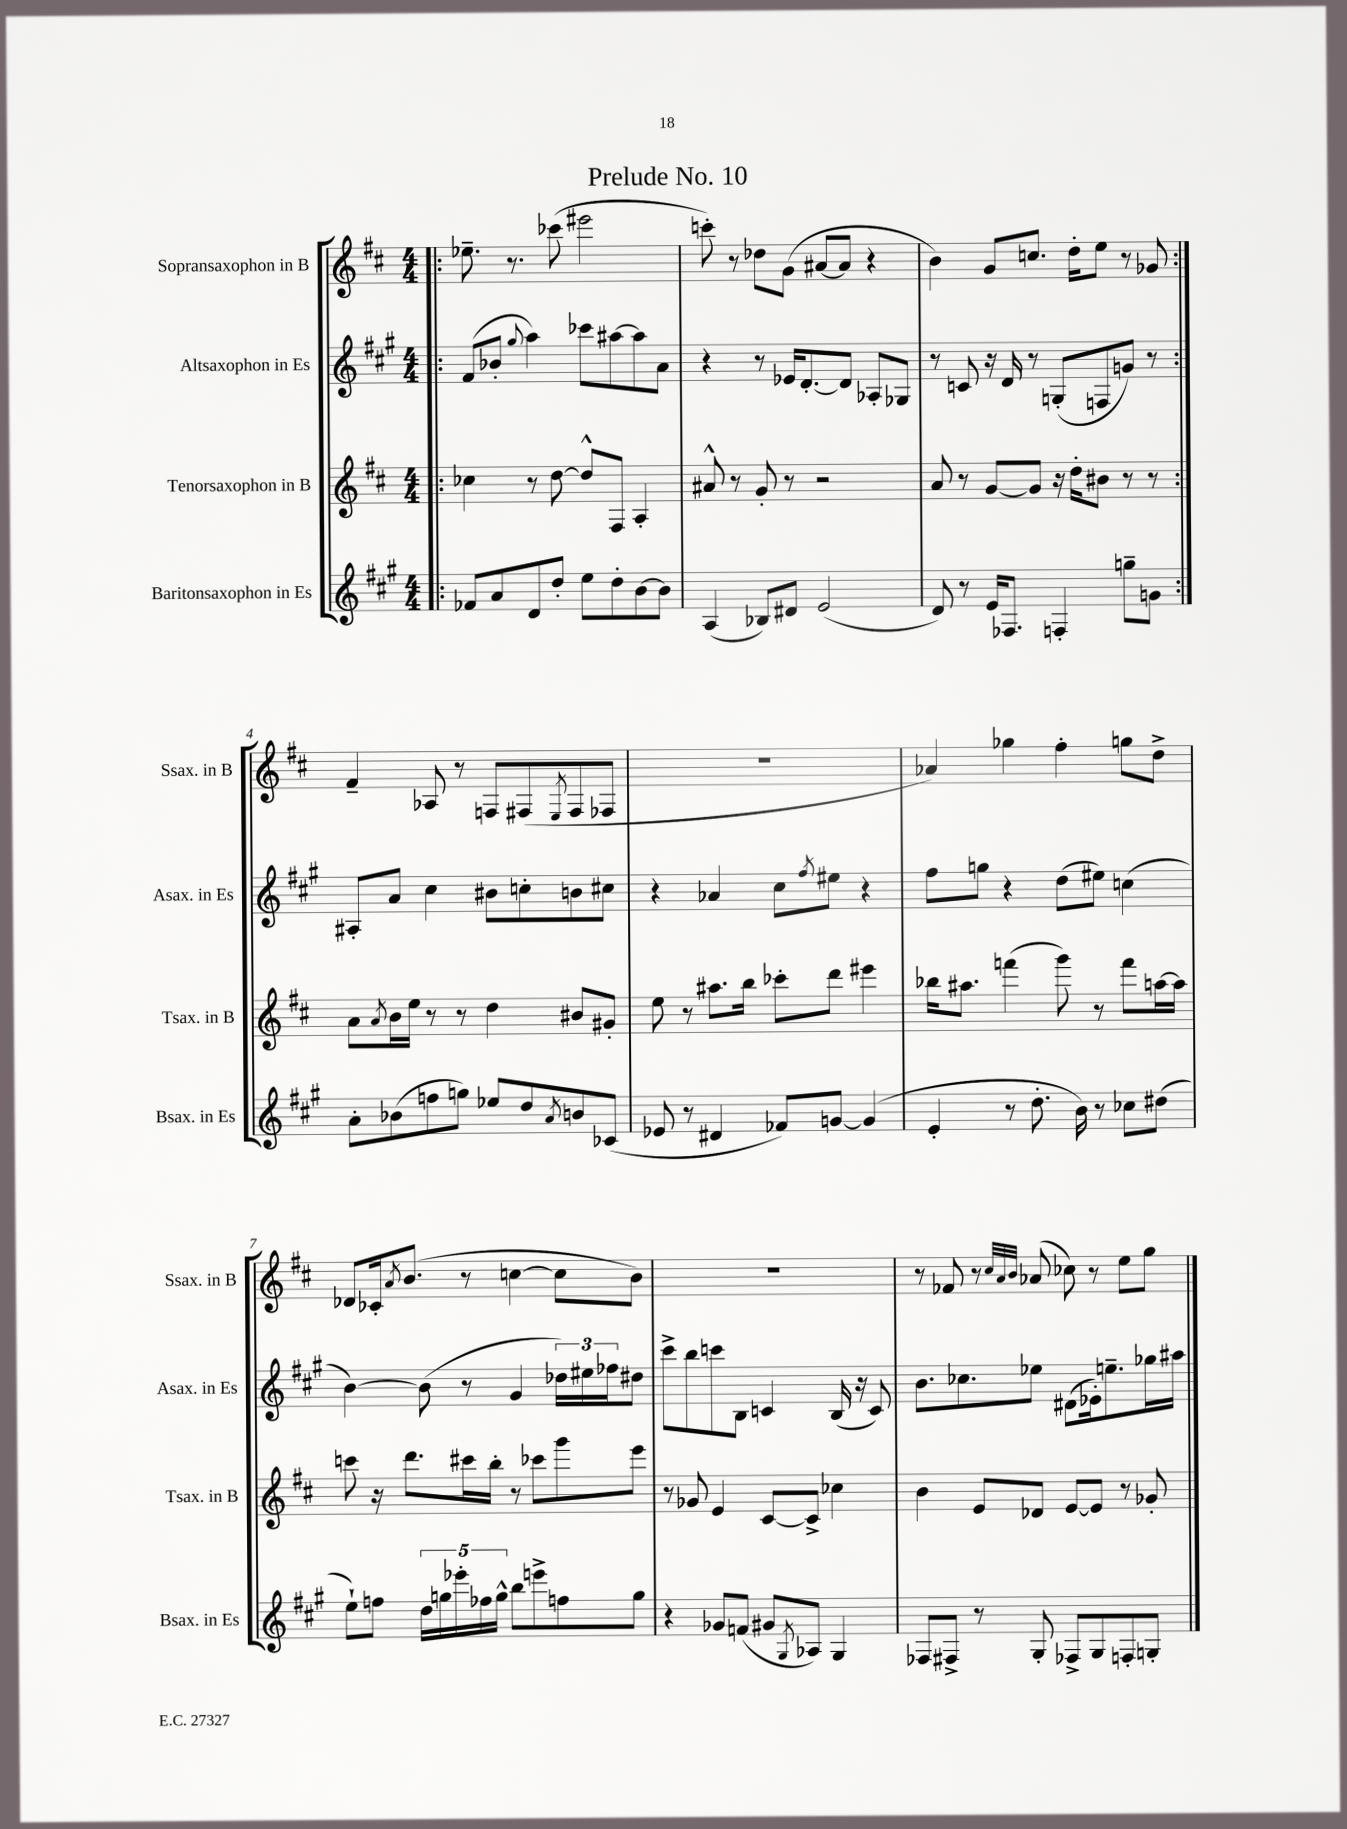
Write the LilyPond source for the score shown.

\header { title = "Prelude No. 10" }
<<
\new StaffGroup <<
\new Staff = "s0" \with { instrumentName = "Sopransaxophon in B" shortInstrumentName = "Ssax. in B" } {
    \clef treble \key d \major \numericTimeSignature \time 4/4
    \repeat volta 2 { \bar ".|:" ees''8.-- r8. ces'''8( eis'''2 |
    c'''8-.) r8 des''8 g'8( ais'8~ ais'8 r4 |
    b'4) g'8 c''8. d''16-. e''8 r8 ges'8 | }
    fis'4-- aes8 r8 f8 fis8( \acciaccatura { e8 } fis8 fes8 |
    R1 |
    aes'4) ges''4 fis''4-. g''8 d''8-> |
    des'8 ces'16-. \acciaccatura { a'8 } b'8.( r8 c''4~ c''8 b'8) |
    R1 |
    r8 fes'8 r8 \grace { cis''32 a'32 b'32 } aes'8( ces''8) r8 e''8 g''8 \bar "|." |
}
\new Staff = "s1" \with { instrumentName = "Altsaxophon in Es" shortInstrumentName = "Asax. in Es" } {
    \clef treble \key a \major \numericTimeSignature \time 4/4
    \repeat volta 2 { \bar ".|:" fis'8( bes'8-. \appoggiatura { gis''8 } a''4) ces'''8 ais''8~ ais''8 a'8 |
    r4 r8 ees'16 d'8.~-. d'8 aes8-. ges8 |
    r8 c'8 r16 d'16 r8 g8-.( f8 g'8) r8 | }
    ais8-. a'8 cis''4 bis'8 c''8-. b'8 cis''8 |
    r4 aes'4 cis''8 \acciaccatura { fis''8 } eis''8 r4 |
    fis''8 g''8 r4 d''8( eis''8) c''4( |
    b'4~) b'8( r8 gis'4 \tuplet 3/2 { des''16) eis''16 fes''16 } dis''8 |
    cis'''8-> b''8 c'''8 b8 c'4 b16( r16 c'8) |
    b'8. ces''8. ees''8 dis'8( ees'16-.) e''8.-- ges''16 ais''16 \bar "|." |
}
\new Staff = "s2" \with { instrumentName = "Tenorsaxophon in B" shortInstrumentName = "Tsax. in B" } {
    \clef treble \key d \major \numericTimeSignature \time 4/4
    \repeat volta 2 { \bar ".|:" ces''4 r8 d''8~ d''8-^ fis8 a4-. |
    ais'8-^ r8 g'8-. r8 r2 |
    a'8 r8 g'8~ g'8 r16 d''16-. bis'8 r8 r8 | }
    a'8 \acciaccatura { a'8 } b'16 e''16 r8 r8 d''4 bis'8 gis'8-. |
    e''8 r8 ais''8. b''16 ces'''8-. d'''8 eis'''4 |
    bes''16 ais''8. f'''4( g'''8) r8 f'''8 a''16~ a''16 |
    c'''8 r16 d'''8. cis'''16 b''16-. r8 ces'''8 g'''8 e'''8 |
    r8 ges'8 e'4 cis'8~ cis'8-> ces''4 |
    b'4 e'8 des'8 e'8~ e'8 r8 ges'8-. \bar "|." |
}
\new Staff = "s3" \with { instrumentName = "Baritonsaxophon in Es" shortInstrumentName = "Bsax. in Es" } {
    \clef treble \key a \major \numericTimeSignature \time 4/4
    \repeat volta 2 { \bar ".|:" fes'8 a'8 d'8 d''8-. e''8 d''8-. b'8~ b'8 |
    a4( bes8) dis'8 e'2( |
    d'8) r8 e'16 fes8. f4-. g''8-- g'8 | }
    a'8-. bes'8( f''8 g''8) ees''8 d''8 \acciaccatura { a'8 } b'8 ces'8( |
    ees'8 r8 dis'4 fes'8) g'8~ g'4( |
    e'4-. r8 d''8.-. b'16) r8 ces''8 dis''8( |
    e''8-!) f''8 \tuplet 5/4 { d''16 g''16 ees'''16-. fes''16 g''16-^ } b''8 e'''8-> f''8 g''8 |
    r4 ges'8 f'8( gis'8 \acciaccatura { gis8 } aes8) gis4 |
    fes8 fis8-> r8 gis8-. fes8-> gis8 f8-. g8-. \bar "|." |
}
>>
>>
